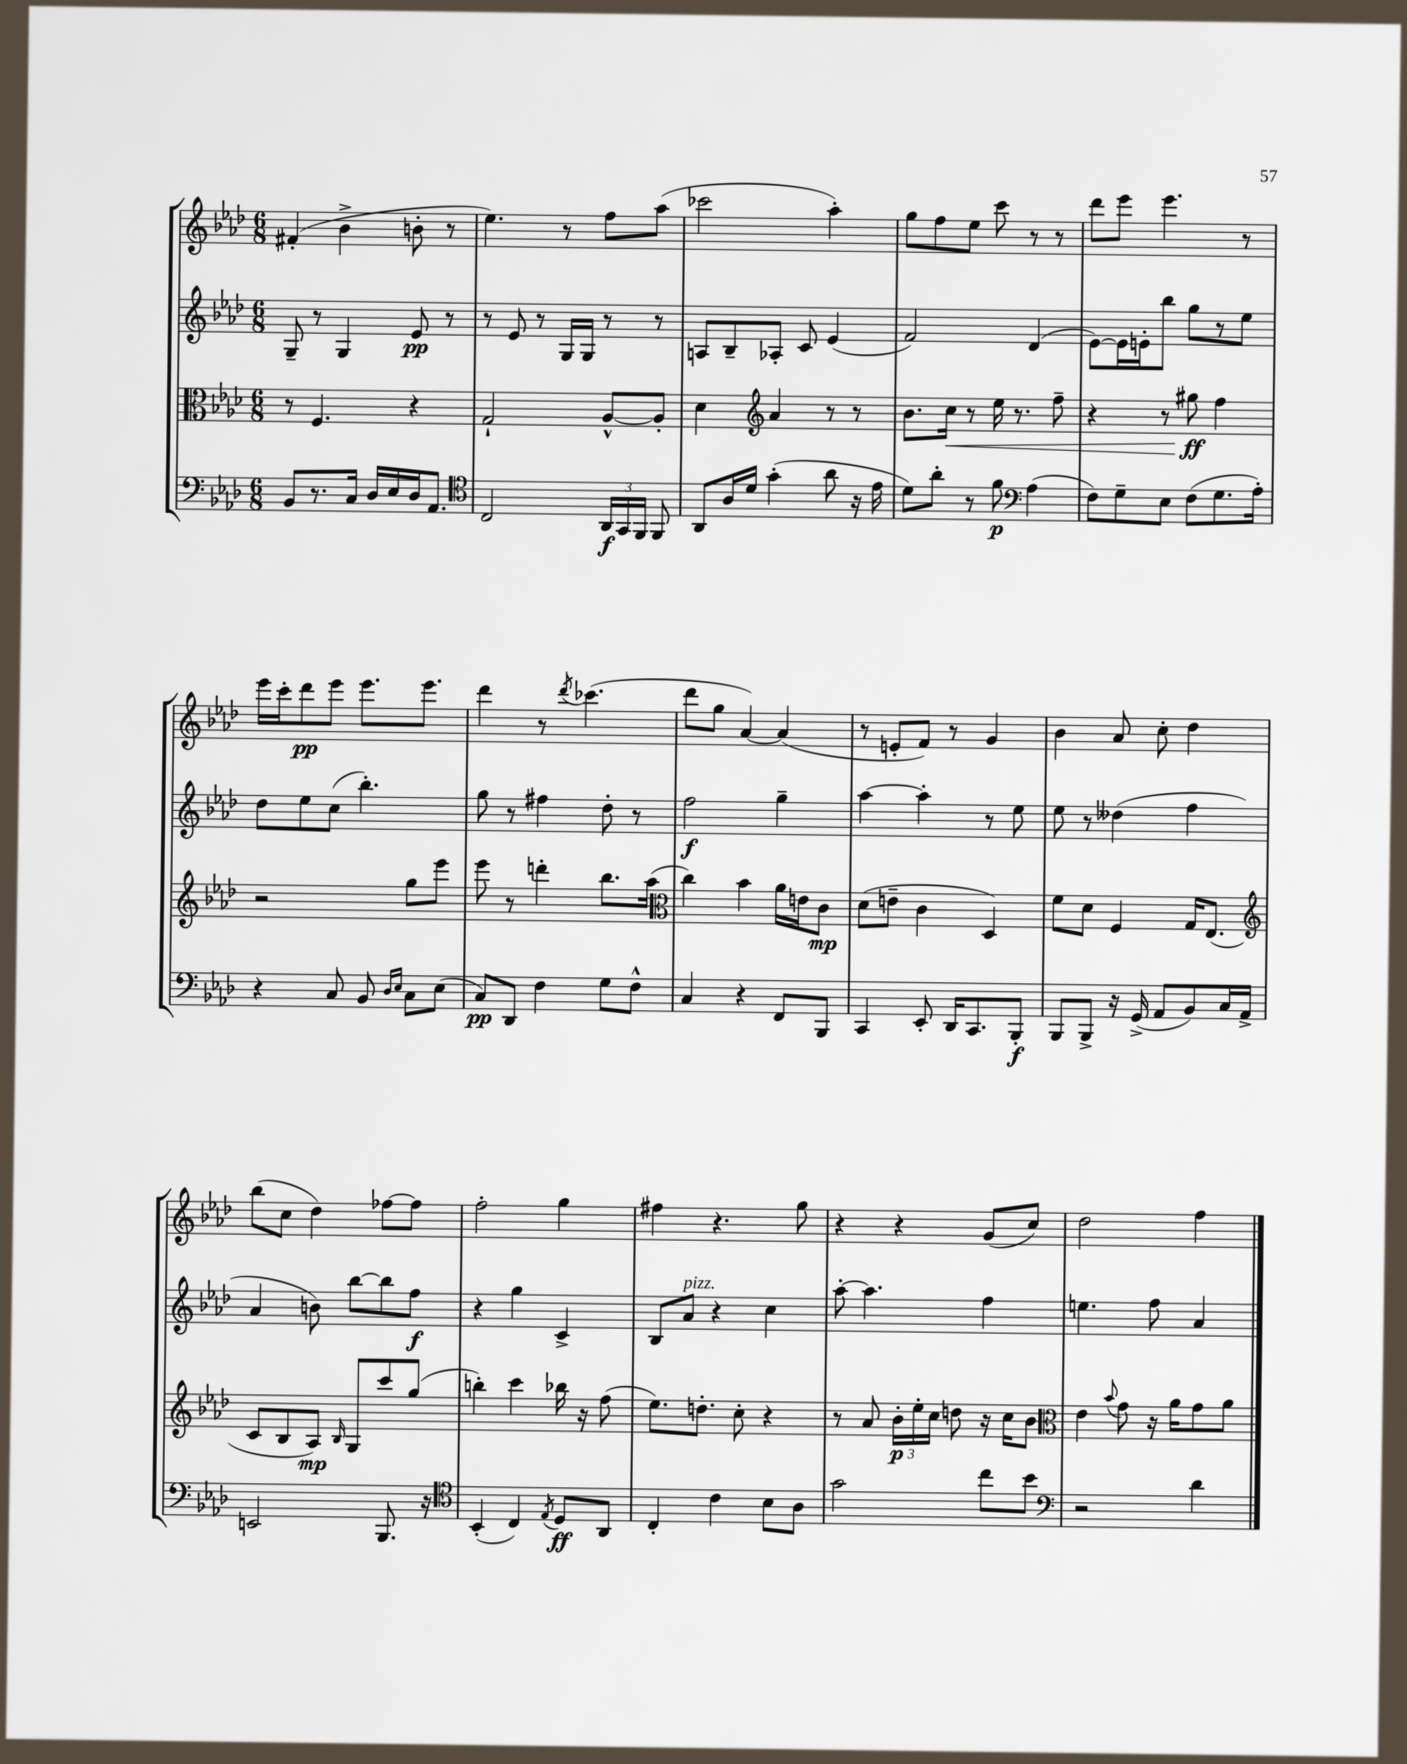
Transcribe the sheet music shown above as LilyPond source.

<<
\new StaffGroup <<
\new Staff = "s0" {
    \clef treble \key aes \major \numericTimeSignature \time 6/8
    \autoBeamOff fis'4-.( bes'4-> b'8-. r8 |
    ees''4.) r8 f''8[ aes''8]( |
    ces'''2 aes''4-.) |
    g''8[ f''8 ees''8] c'''8 r8 r8 |
    des'''8[ ees'''8] ees'''4. r8 |
    ees'''16[ c'''16-. des'''8\pp ees'''8] ees'''8.[ ees'''8.] |
    des'''4 r8 \acciaccatura { des'''8 } ces'''4.( |
    des'''8[ g''8] aes'4~) aes'4( |
    r8 e'8[-. f'8]) r8 g'4 |
    bes'4 aes'8 c''8-. des''4 |
    bes''8[( c''8] des''4) fes''8[~ fes''8] |
    f''2-. g''4 |
    fis''4 r4. g''8 |
    r4 r4 g'8[( c''8]) |
    des''2 f''4 \bar "|." |
}
\new Staff = "s1" {
    \clef treble \key aes \major \numericTimeSignature \time 6/8
    \autoBeamOff g8-- r8 g4 ees'8\pp r8 |
    r8 ees'8 r8 g16[ g16] r8 r8 |
    a8[ bes8-- aes8]-. c'8 ees'4( |
    f'2) des'4( |
    ees'8[~) ees'16 e'16-. bes''8] g''8[ r8 ees''8] |
    des''8[ ees''8 c''8]( bes''4.-.) |
    g''8 r8 fis''4 des''8-. r8 |
    f''2\f g''4-- |
    aes''4~ aes''4-. r8 ees''8 |
    ees''8 r8 deses''4( f''4 |
    aes'4 b'8) bes''8[~ bes''8 f''8]\f |
    r4 g''4 c'4-> |
    bes8[ aes'8]^\markup { \italic "pizz." } r4 c''4 |
    aes''8~-. aes''4. f''4 |
    e''4. f''8 aes'4 \bar "|." |
}
\new Staff = "s2" {
    \clef alto \key aes \major \numericTimeSignature \time 6/8
    \autoBeamOff r8 f4. r4 |
    g2-! aes8[~-^ aes8]-. |
    des'4 \clef treble aes'4 r8 r8 |
    bes'8.[ c''16]\< r8 ees''16 r8. f''8-- |
    r4 r8 gis''8\ff\! f''4 |
    r2 g''8[ ees'''8] |
    ees'''8 r8 d'''4-. bes''8.[ aes''16]( |
    \clef alto c''4) bes'4 aes'16[ e'16 c'8]\mp |
    des'8[( e'8]-- c'4 des4) |
    f'8[ des'8] f4 g16[ ees8.]( |
    \clef treble c'8[ bes8 aes8]\mp) \grace { bes16 } g8[ c'''8 g''8]( |
    b''4-.) c'''4 bes''16 r16 f''8( |
    ees''8.[) d''8.]-. c''8-. r4 |
    r8 aes'8 \tuplet 3/2 { bes'16[-.\p ees''16-. c''16] } d''8 r16 c''16[ bes'8] |
    \clef alto ees'4 \appoggiatura { bes'8 } g'8 r16 aes'16[ g'8 aes'8] \bar "|." |
}
\new Staff = "s3" {
    \clef bass \key aes \major \numericTimeSignature \time 6/8
    \autoBeamOff bes,8[ r8. c16] des16[ ees16 des16 aes,8.] |
    \clef tenor c2 \tuplet 3/2 { aes,16[\f g,16 f,16] } f,8 |
    aes,8[ aes16 des'16] g'4-.( aes'8 r16 ees'16 |
    des'8[) aes'8]-. r8 f'8\p \clef bass aes4( |
    f8[) g8-- ees8] f8[( g8. aes16]-.) |
    r4 c8 bes,8 \grace { des16[ ees16] } c8[ ees8]( |
    c8[\pp) des,8] f4 g8[ f8]-^ |
    c4 r4 f,8[ bes,,8] |
    c,4 ees,8-. des,16[ c,8. bes,,8]-.\f |
    bes,,8[ bes,,8]-> r16 g,16->( aes,8[ bes,8) c16 aes,16]-> |
    e,2 bes,,8. r16 |
    \clef tenor bes,4-.( c4) \acciaccatura { ees8 } des8[\ff aes,8] |
    c4-. c'4 bes8[ aes8] |
    g'2 c''8[ bes'8] |
    \clef bass r2 des'4 \bar "|." |
}
>>
>>
\layout { \context { \Score \remove "Bar_number_engraver" } }
